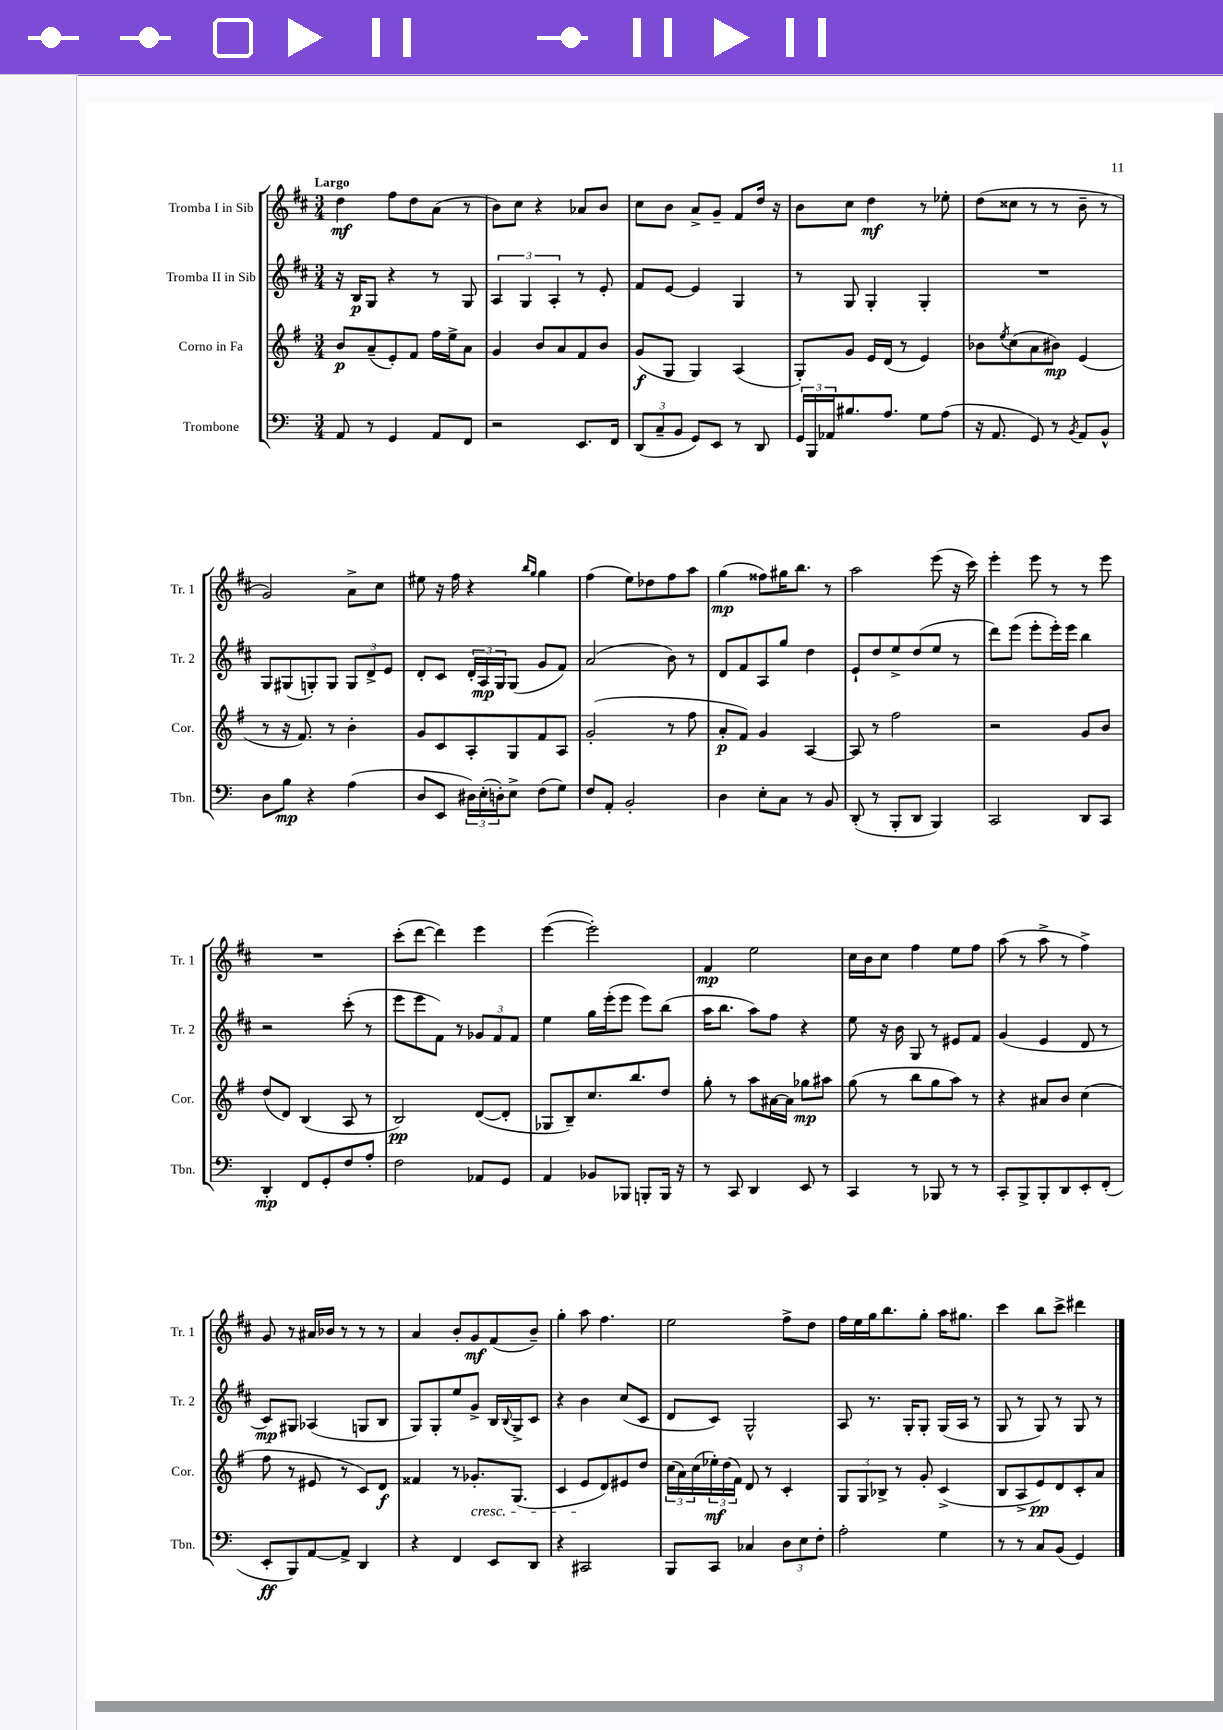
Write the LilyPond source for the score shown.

<<
\new StaffGroup <<
\new Staff = "s0" \with { instrumentName = "Tromba I in Sib" shortInstrumentName = "Tr. 1" } {
    \clef treble \key d \major \numericTimeSignature \time 3/4 \tempo "Largo"
    d''4\mf fis''8 d''8 a'8( r8 |
    b'8) cis''8 r4 aes'8 b'8 |
    cis''8 b'8 a'8-> g'8-- fis'8 d''16 r16 |
    b'8 cis''8 d''4\mf r8 ees''8-. |
    d''8( cisis''8 r8 r8 b'8-- r8 |
    g'2) a'8-> cis''8 |
    eis''8 r16 fis''16 r4 \grace { b''16 g''16 } g''4 |
    fis''4( e''8) des''8 fis''8 a''8 |
    g''4\mp( fisis''8) gis''16 b''8. r8 |
    a''2 e'''8( r16 cis'''16) |
    e'''4-. e'''8 r8 r8 e'''8 |
    R2. |
    cis'''8-.( d'''8~ d'''4) e'''4 |
    e'''4~( e'''2-.) |
    fis'4\mp e''2 |
    cis''16 b'16 cis''8 fis''4 e''8 fis''8 |
    a''8( r8 a''8-> r8 fis''4->) |
    g'8 r8 ais'16 bes'16 r8 r8 r8 |
    a'4 b'8-. g'8\mf fis'8( b'8--) |
    g''4-. a''8 fis''4. |
    e''2 fis''8-> d''8 |
    fis''16 e''16 g''16 b''8. g''8-. a''16 gis''8. |
    cis'''4 b''8 cis'''8-> dis'''4 \bar "|." |
}
\new Staff = "s1" \with { instrumentName = "Tromba II in Sib" shortInstrumentName = "Tr. 2" } {
    \clef treble \key d \major \numericTimeSignature \time 3/4
    r16 b16\p g8 r4 r8 g8 |
    \tuplet 3/2 { a4 g4 a4-. } r8 e'8-. |
    fis'8 e'8~ e'4 g4 |
    r8 g8 g4-. g4-. |
    R2. |
    g8 gis8( g8-.) g8 \tuplet 3/2 { g8 d'8-> e'8 } |
    d'8-. cis'8 \tuplet 3/2 { d'16-. a16\mp g16 } g8( g'8 fis'8) |
    a'2( b'8) r8 |
    d'8 fis'8 a8 g''8 d''4 |
    e'8-! d''8 e''8-> d''8( e''8 r8 |
    d'''8) e'''8( e'''8-. e'''16-.) e'''16 b''4 |
    r2 cis'''8-.( r8 |
    e'''8 e'''8 fis'8) r8 \tuplet 3/2 { ges'8 fis'8 fis'8 } |
    e''4 g''16 e'''16-.( e'''8 e'''8) b''8( |
    a''16 b''8. a''8) fis''8 r4 |
    e''8 r16 b'16 g8 r8 eis'8 fis'8 |
    g'4( e'4 d'8 r8 |
    cis'8\mp) gis8 aes4( g8 b8 |
    g8) g8-. e''8 g'8-> b16 \appoggiatura { b8 } g16-> cis'8 |
    r4 b'4 cis''8( cis'8 |
    d'8 cis'8) g2-^ |
    a8 r8. g16-. g8-. g16( a16 r8 |
    g8 r8 g8) r8 g8 r8 \bar "|." |
}
\new Staff = "s2" \with { instrumentName = "Corno in Fa" shortInstrumentName = "Cor." } {
    \clef treble \key g \major \numericTimeSignature \time 3/4
    b'8\p a'8--( e'8-.) fis'8 fis''16 e''16-> a'8 |
    g'4 b'8 a'8 fis'8 b'8 |
    g'8\f( g8 g4) a4( |
    g8-.) g'8 e'16 d'16( r8 e'4) |
    bes'8 \acciaccatura { e''8 } c''8( a'8 bis'8\mp) e'4( |
    r8 r16 fis'8.) r8 b'4-. |
    g'8 c'8 a8-. g8 fis'8 a8 |
    g'2-.( r8 fis''8 |
    a'8-.\p fis'8) g'4 a4~ |
    a8 r8 fis''2 |
    r2 g'8 b'8 |
    d''8( d'8) b4( a8 r8 |
    b2\pp) d'8~( d'8-. |
    ges8 b8--) c''8. b''8. d''8 |
    g''8-. r8 a''8 ais'16~ ais'16 ges''8\mp ais''8 |
    g''8( r8 b''8 g''8 a''8) r8 |
    r4 ais'8 b'8 c''4( |
    fis''8 r8 eis'8 r8 c'8) d'8\f |
    fisis'4 r8 ges'8.-.\cresc g8.( |
    c'4 e'8\! d'8) eis'8 d''8 |
    \tuplet 3/2 { c''16( a'16) c''16( } \tuplet 3/2 { ees''16-.\mf) d''16( fis'16) } d'8 r8 c'4-. |
    \tuplet 3/2 { g8 g8 bes8-> } r8 g'8-. c'4->( |
    b8 a8-> e'8\pp) d'8 c'8-. a'8 \bar "|." |
}
\new Staff = "s3" \with { instrumentName = "Trombone" shortInstrumentName = "Tbn." } {
    \clef bass \key c \major \numericTimeSignature \time 3/4
    a,8 r8 g,4 a,8 f,8 |
    r2 e,8. f,16 |
    \tuplet 3/2 { d,8( c8-- b,8 } g,8) e,8 r8 d,8 |
    \tuplet 3/2 { g,16 b,,16 aes,16 } bis8. a8. g8 a8( |
    r16 a,8. g,8) r8 \acciaccatura { b,8 } a,8 b,8-^ |
    d8 b8\mp r4 a4( |
    d8 e,8 \tuplet 3/2 { dis16) e16-.( d16-.) } e8-> f8( g8) |
    f8 a,8-. b,2-. |
    d4 e8-. c8 r8 b,8 |
    d,8-.( r8 b,,8-. d,8 b,,4) |
    c,2 d,8 c,8 |
    d,4-.\mp f,8 g,8-. f8 a8-. |
    f2 aes,8 g,8 |
    a,4 bes,8 bes,,8 b,,8-. b,,16 r16 |
    r8 c,8 d,4 e,8 r8 |
    c,4 r8 bes,,8 r8 r8 |
    c,8-. b,,8-> b,,8-. d,8 e,8-. f,8-.( |
    e,8-.\ff b,,8) a,8~ a,8-> d,4 |
    r4 f,4 e,8 d,8 |
    r4 cis,2 |
    b,,8 c,8 ces4 \tuplet 3/2 { d8 e8 f8-. } |
    a2-. g4 |
    r8 r8 c8 b,8( g,4) \bar "|." |
}
>>
>>
\layout { \context { \Score \remove "Bar_number_engraver" } }
